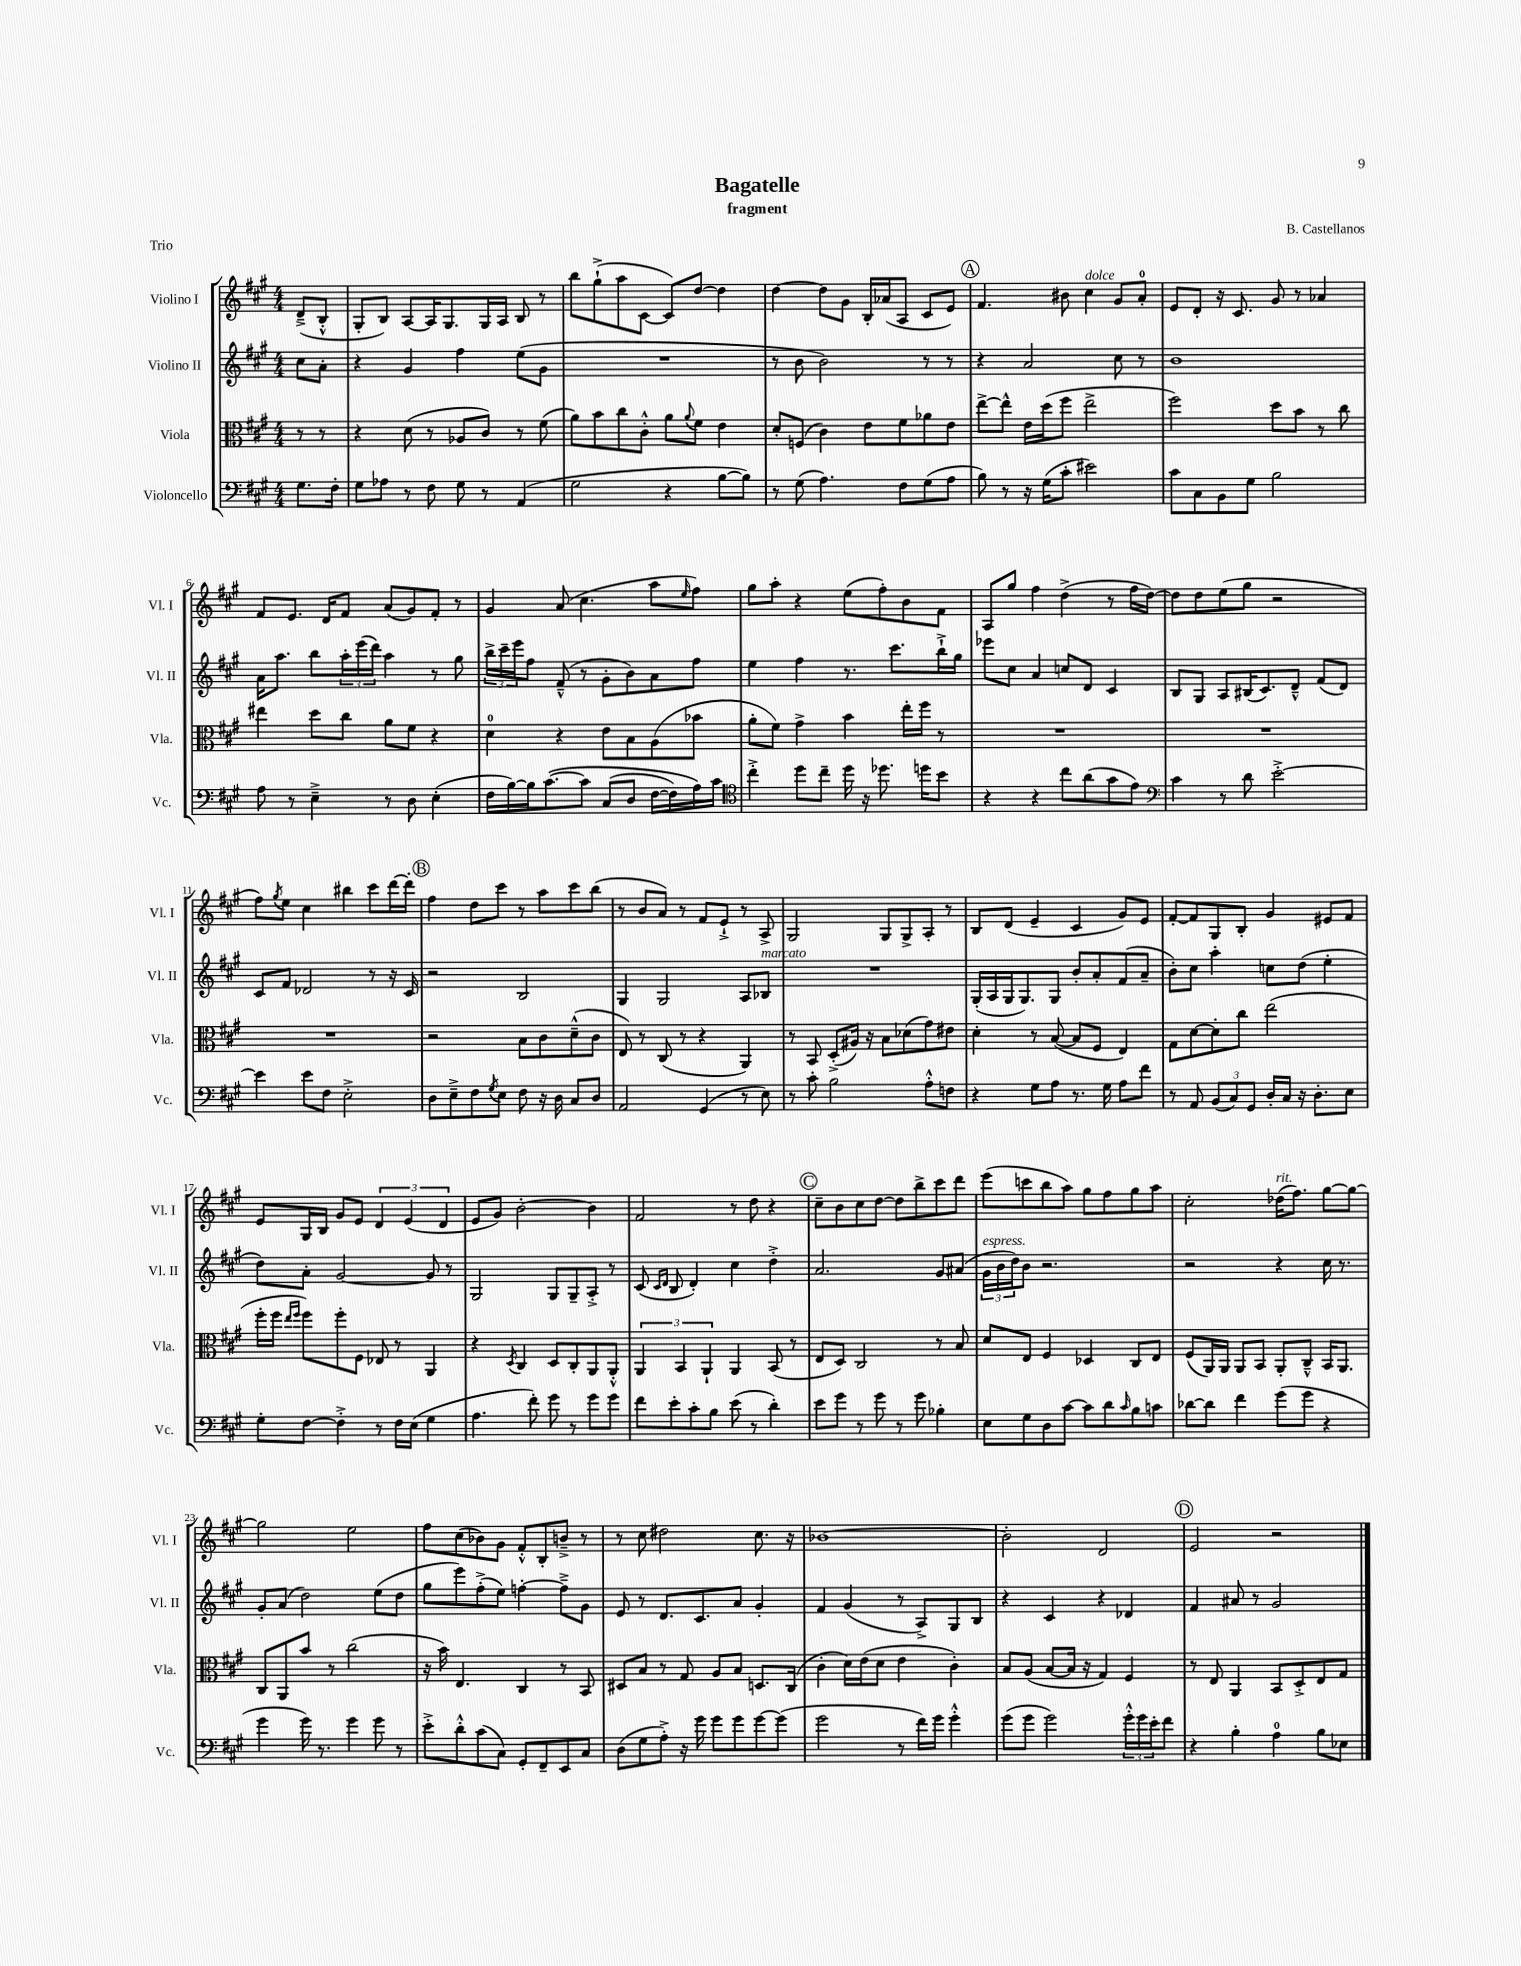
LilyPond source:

\header { title = "Bagatelle" composer = "B. Castellanos" subtitle = "fragment" piece = "Trio" }
<<
\new StaffGroup <<
\new Staff = "s0" \with { instrumentName = "Violino I" shortInstrumentName = "Vl. I" } {
    \clef treble \key a \major \numericTimeSignature \time 4/4 \partial 4
    d'8--->( b8-.-^ |
    gis8-. b8) a8~ a16 gis8. gis16 a16 b8 r8 |
    b''8 gis''8-!->( a''8 cis'8~ cis'8) d''8~ d''4 |
    d''4~ d''8 gis'8 b16-. aes'16( a8 cis'8 e'8) |
    \mark \markup { \circle "A" } fis'4. bis'8 cis''4^\markup { \italic "dolce" } gis'8 a'8-0-. |
    e'8 d'8-. r16 cis'8. gis'8 r8 aes'4 |
    fis'8 e'8. d'16 fis'8 a'8( gis'8) fis'8-. r8 |
    gis'4 a'8( cis''4. a''8 \grace { e''16 } fis''8) |
    gis''8 a''8-. r4 e''8( fis''8-.) b'8 fis'8 |
    a8 gis''8 fis''4 d''4->( r8 fis''16 d''16~) |
    d''8 d''8 e''8( gis''8 r2 |
    fis''8) \acciaccatura { gis''8 } e''8 cis''4 bis''4 cis'''8 d'''16~ d'''16-. |
    \mark \markup { \circle "B" } fis''4 d''8 cis'''8 r8 a''8 cis'''8 b''8( |
    r8 b'8 a'8) r8 fis'8 e'8-!-> r8 a8-> |
    gis2 gis8 gis8-> a8-. r8 |
    b8 d'8( e'4-- cis'4 gis'8) e'8 |
    fis'8~-. fis'8 gis8 b8-. gis'4 eis'8 fis'8 |
    e'8 gis16 b16 gis'8 e'8 \tuplet 3/2 { d'4 e'4( d'4 } |
    e'8 gis'8) b'2~-. b'4 |
    fis'2 r8 d''8 r4 |
    \mark \markup { \circle "C" } cis''8-- b'8 cis''8 d''8~ d''8 b''8-> cis'''8 d'''8 |
    e'''8( c'''8 b''8 a''8) gis''8 fis''8 gis''8 a''8 |
    cis''2-. des''16^\markup { \italic "rit." }( fis''8.) gis''8~ gis''8~ |
    gis''2 e''2 |
    fis''8 cis''8( bes'8) gis'8 fis'8-.-^ b8-. b'8---> r8 |
    r8 cis''8 dis''2 cis''8. r16 |
    bes'1~ |
    bes'2-. d'2 |
    \mark \markup { \circle "D" } e'2 r2 \bar "|." |
}
\new Staff = "s1" \with { instrumentName = "Violino II" shortInstrumentName = "Vl. II" } {
    \clef treble \key a \major \numericTimeSignature \time 4/4 \partial 4
    cis''8 a'8-. |
    r4 gis'4 fis''4 e''8( gis'8 |
    R1 |
    r8 b'8 b'2) r8 r8 |
    \mark \markup { \circle "A" } r4 a'2 cis''8 r8 |
    b'1 |
    a'16 a''8. b''8 \tuplet 3/2 { a''16-. e'''16( d'''16) } a''4 r8 gis''8 |
    \tuplet 3/2 { b''16-> cis'''16-- e'''16 } fis''8 fis'8---^( r8 gis'8-. b'8) a'8 fis''8 |
    e''4 fis''4 r8. cis'''8. b''16-!-> gis''16 |
    ees'''8 cis''8 a'4 c''8 d'8 cis'4 |
    b8 gis8 a8 bis16( cis'8.) d'8---^ fis'8( d'8) |
    cis'8 fis'8 des'2 r8 r16 cis'16 |
    \mark \markup { \circle "B" } r2 b2 |
    gis4 gis2 a8 bes8^\markup { \italic "marcato" } |
    R1 |
    gis16-.( a16 gis16 gis8.) gis8 b'8-. a'8-. fis'8( a'8-- |
    b'8-.) cis''8 a''4-. c''8 d''8( e''4-. |
    d''8) a'8-. gis'2~ gis'8 r8 |
    gis2 gis8 gis8-- a8-.-> r8 |
    cis'8( \grace { cis'16 d'16 } b8 d'4-.) cis''4 d''4-.-> |
    \mark \markup { \circle "C" } a'2. gis'8 ais'8( |
    \tuplet 3/2 { gis'16^\markup { \italic "espress." } b'16 d''16) } b'8 r2. |
    r2 r4 cis''16 r8. |
    gis'8-. a'8( d''2) e''8( d''8 |
    gis''8 e'''8) fis''8-.->( e''8) f''4~-. f''8---> gis'8 |
    e'8 r8 d'8. cis'8. a'8 gis'4-. |
    fis'4 gis'4( r8 a8->) gis8 b8 |
    r4 cis'4 r4 des'4 |
    \mark \markup { \circle "D" } fis'4 ais'8 r8 gis'2 \bar "|." |
}
\new Staff = "s2" \with { instrumentName = "Viola" shortInstrumentName = "Vla." } {
    \clef alto \key a \major \numericTimeSignature \time 4/4 \partial 4
    r8 r8 |
    r4 d'8( r8 aes8 cis'8) r8 fis'8( |
    a'8) b'8 cis''8 cis'8-.-^ a'8 \appoggiatura { a'8 } fis'8 e'4 |
    d'8-. f8( cis'4) e'8 fis'8 aes'8 e'8 |
    \mark \markup { \circle "A" } e''8~-> e''8-^ e'16 d''16( fis''8 e''2-> |
    fis''2) d''8 b'8 r8 cis''8 |
    eis''4 d''8 cis''8 a'8 fis'8 r4 |
    d'4-0 r4 e'8 b8 a8( bes'8 |
    a'8-. fis'8) gis'4-> b'4 e''16-. fis''16 r8 |
    R1 |
    R1 |
    R1 |
    \mark \markup { \circle "B" } r2 b8 cis'8 d'8---^( cis'8 |
    e8) r8 cis8( r8 r4 a,4) |
    r8 b,8 d8-.->( ais16) r16 b8 des'8( gis'8) eis'8 |
    d'4-. r8 b8~( b8 fis8 e4) |
    gis8 d'8~ d'8-. cis''8 e''2( |
    fis''16-. fis''16 \grace { e''16 fis''16 } fis''8) fis''8-. fis8 ees8 r8 a,4 |
    r4 \acciaccatura { d8 } cis4 d8 cis8-. a,8 a,8-.-^ |
    \tuplet 3/2 { a,4 b,4 a,4-! } a,4 b,8( r8 |
    \mark \markup { \circle "C" } e8 d8) cis2 r8 b8 |
    d'8 e8 fis4 des4 cis8 e8 |
    fis8( a,16) a,16 a,8 b,8 a,8-. cis8---^ b,16 a,8. |
    cis8 a,8 b'8 r8 cis''2( |
    r16 b'16) e4. cis4 r8 b,8 |
    dis8 b8 r8 gis8 a8 b8 d8. cis16( |
    cis'4-. d'16) e'16( d'8 e'4 cis'4-.) |
    b8 a8( b8~ b16 r16 gis4) fis4 |
    \mark \markup { \circle "D" } r8 e8 a,4 b,8 d8-.-> e8 gis8 \bar "|." |
}
\new Staff = "s3" \with { instrumentName = "Violoncello" shortInstrumentName = "Vc." } {
    \clef bass \key a \major \numericTimeSignature \time 4/4 \partial 4
    gis8. fis16-. |
    gis8 aes8 r8 fis8 gis8 r8 a,4( |
    gis2 r4 b8~ b8) |
    r8 gis8( a4.) fis8 gis8( a8 |
    \mark \markup { \circle "A" } b8) r8 r16 gis16( cis'8-. eis'2) |
    cis'8 cis8 b,8 gis8 b2 |
    a8 r8 e4---> r8 d8 e4-.( |
    fis16 b16~) b16 cis'8.~\( cis'8 cis8( d8 fis16~ fis16) a16\) cis'16 |
    \clef tenor cis''4-.-> d''8 cis''8-- d''16 r16 des''8. d''16 b'8 |
    r4 r4 cis''8 a'8( gis'8 e'8) |
    \clef bass cis'4 r8 d'8 e'2~-.-> |
    e'4 e'8 fis8 e2-.-> |
    \mark \markup { \circle "B" } d8 e8---> fis8 \acciaccatura { gis8 } e8 fis8 r16 d16 cis8 d8 |
    a,2 gis,4( r8 e8) |
    r8 cis'8-. b2 a8-.-^ f8 |
    r4 gis8 a8 r8. gis16 a8 fis'8 |
    r8 a,8 \tuplet 3/2 { b,8( cis8) gis,8 } d16-. cis16 r16 d8.-. e8 |
    gis8-. fis8~ fis4-.-> r8 fis16 e16( gis4 |
    a4. fis'8-.) gis'8 r8 gis'8 gis'8 |
    fis'8 e'8-. cis'8-. b8 e'8( r8 d'4-.) |
    \mark \markup { \circle "C" } e'8 gis'8 r8 gis'8 r8 gis'8 bes4-. |
    e8 gis8 d8 cis'8~ cis'8 d'8 \grace { cis'16 } b8 c'8 |
    des'8~ des'8 fis'4 gis'8( gis'8 r4 |
    gis'4 gis'16) r8. gis'4 gis'8 r8 |
    e'8-.-> d'8-.-^ cis'8( cis8) gis,8-. fis,8-- e,8 cis8 |
    d8( gis8 a8-.->) r16 gis'16 gis'8 gis'8 gis'8~ gis'8( |
    gis'2 r8 fis'16) gis'16 gis'4-.-^ |
    gis'8( gis'8 gis'2) \tuplet 3/2 { gis'16-.-^ gis'16 e'16-. } fis'8 |
    \mark \markup { \circle "D" } r4 b4-. a4-0 b8 ees8 \bar "|." |
}
>>
>>
